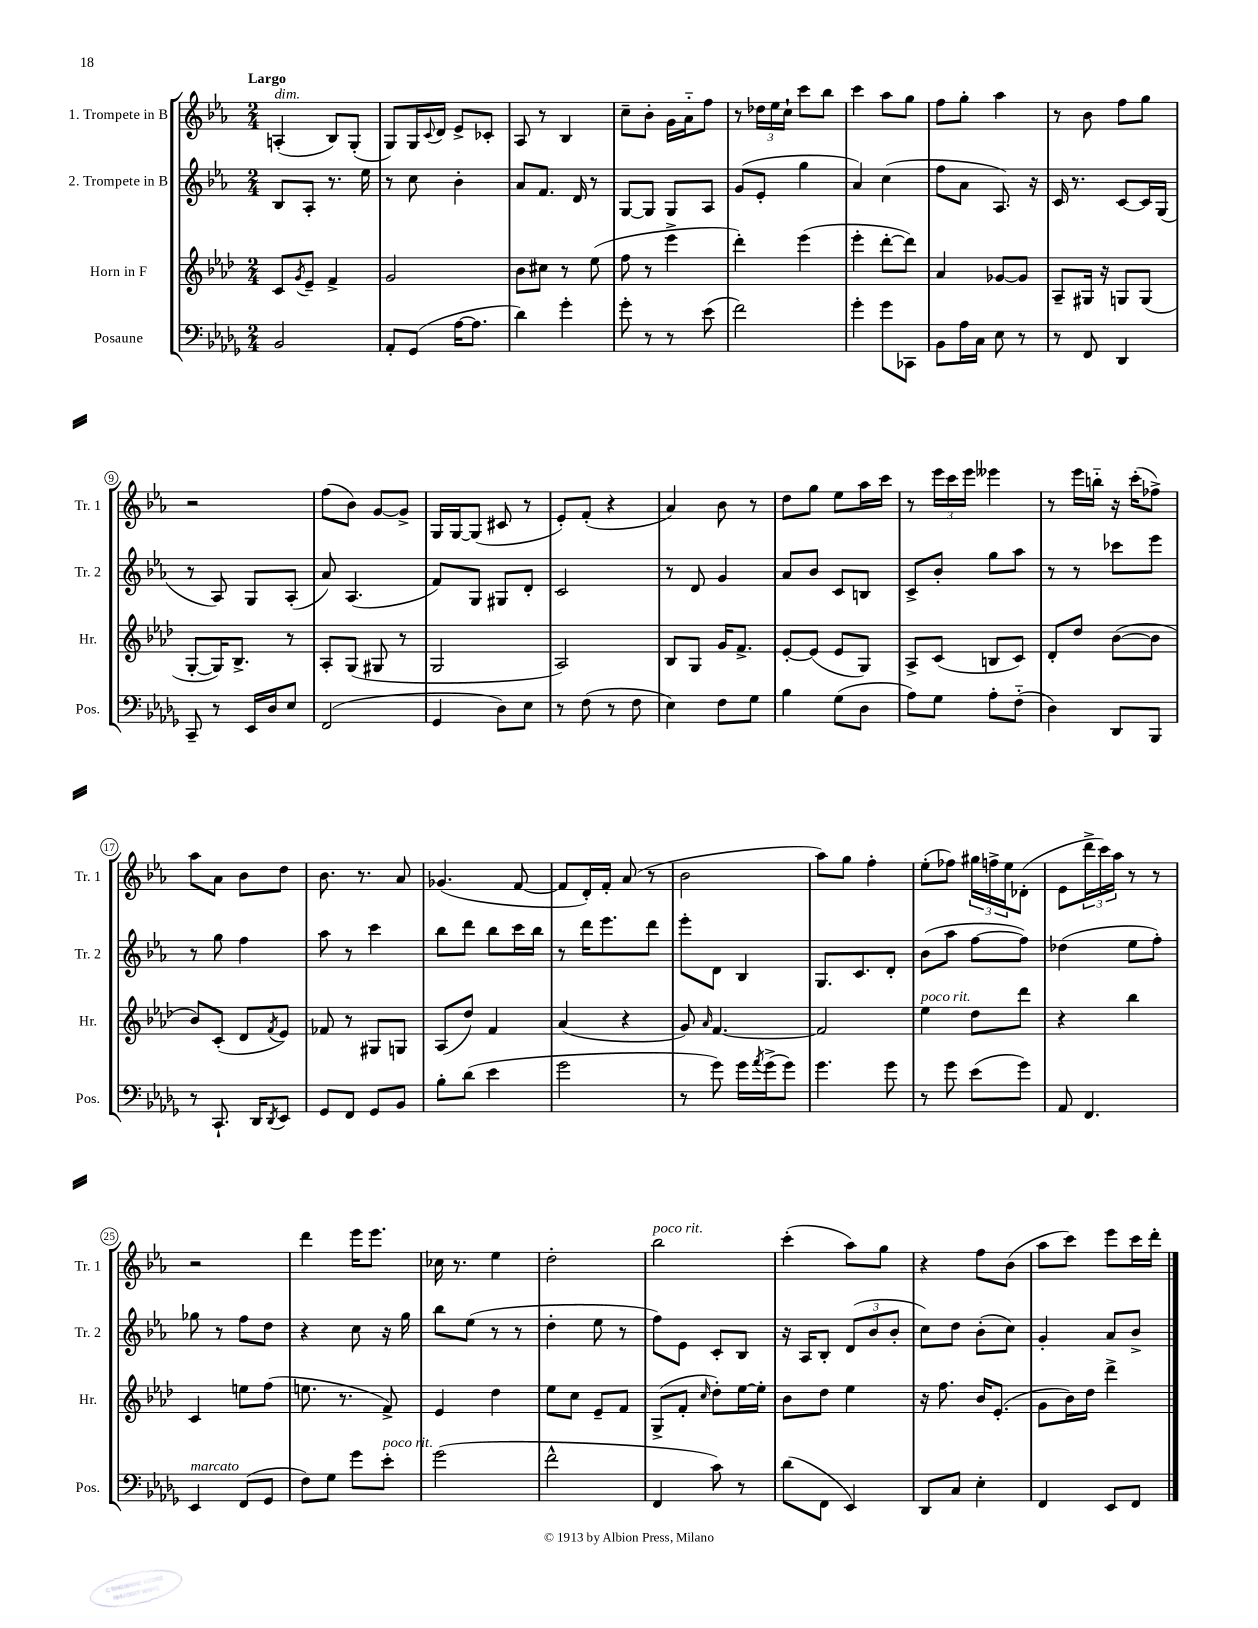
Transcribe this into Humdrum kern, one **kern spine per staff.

**kern	**kern	**kern	**kern
*staff4	*staff3	*staff2	*staff1
*clefF4	*clefG2	*clefG2	*clefG2
*k[b-e-a-d-g-]	*k[b-e-a-d-]	*k[b-e-a-]	*k[b-e-a-]
*M2/4	*M2/4	*M2/4	*M2/4
2BB-	8c	8B-	(4A'
.	8qg	.	.
.	8e-~	8A-'	.
.	4f^	8.r	8B-)
.	.	.	(8G'
.	.	16ee-	.
=	=	=	=
8AA-'	2g	8r	8G)
(8GG-	.	8cc	16G
.	.	.	8qqc
.	.	.	16d
[16A-	.	4b-'	8e-^
8.A-]	.	.	.
.	.	.	8c-'
=	=	=	=
4d-)	8b-	8a-	8A-
.	8cc#	8.f	8r
4g-'	8r	.	4B-
.	.	16d	.
.	(8ee-	8r	.
=	=	=	=
8g-'	8ff	[8G	8cc~
8r	8r	8G]	8b-'
8r	4eee-^	8G	16g
.	.	.	16a-'~
(8e-	.	8A-	8ff
=	=	=	=
2f)	4ddd-')	(8g	8r
.	.	8e-'	24dd-
.	.	.	24ee-
.	.	.	24cc`
.	(4eee-	4gg	8ccc
.	.	.	8bb-
=	=	=	=
4g-'	4eee-'	4a-)	4ccc
8g-	[8ddd-'	(4cc	8aa-
8CC-	8ddd-])	.	8gg
=	=	=	=
8BB-	4a-	8ff	8ff
16A-	.	8a-	8gg'
16C	.	.	.
8E-	[8g-	8.A-)	4aa-
8r	8g-]	.	.
.	.	16r	.
=	=	=	=
8r	8A-~	16c	8r
.	.	8.r	.
8FF	16G#	.	8b-
.	16r	.	.
4DD-	8G	[8c	8ff
.	(8G	16c]	8gg
.	.	(16G	.
=	=	=	=
8CC~	[8G'	8r	2r
8r	16G])	8A-)	.
.	8.B-^	.	.
16EE-	.	8G	.
16D-	.	.	.
8E-	8r	(8A-'	.
=	=	=	=
(2FF	8A-'	8a-)	(8ff
.	(8G	(4.A-	8b-)
.	8G#	.	[8g
.	8r	.	8g^]
=	=	=	=
4GG-	2G	8f)	16G
.	.	.	[16G
.	.	8G	(8G]
8D-)	.	8G#	8c#
8E-	.	8d'	8r
=	=	=	=
8r	2A-)	2c	8e-')
(8F	.	.	(8f'
8r	.	.	4r
8F	.	.	.
=	=	=	=
4E-)	8B-	8r	4a-)
.	8G	8d	.
8F	16g	4g	8b-
.	8.f^	.	.
8G-	.	.	8r
=	=	=	=
4B-	[8e-'	8a-	8dd
.	(8e-]	8b-	8gg
(8G-	8e-	8c	8ee-
8D-	8G)	8B	16aa-
.	.	.	16ccc
=	=	=	=
8A-)	8A-^	8c^	8r
8G-	(8c	8b-'	24eee-
.	.	.	24ccc
.	.	.	24eee-
8A-'	8B	8gg	4eee--
(8F'~	8c)	8aa-	.
=	=	=	=
4D-)	8d-'	8r	8r
.	8dd-	8r	16eee-
.	.	.	16bb'~
8DD-	([8b-	8ccc-	16r
.	.	.	(16ccc'
8BBB-	8b-]	8eee-	8ff-^)
=	=	=	=
8r	8b-)	8r	8aa-
8.CC`	(8c'	8gg	8a-
.	8d-	4ff	8b-
16DD-	.	.	.
8qDD-	8qf	.	.
8EE-	8e-)	.	8dd
=	=	=	=
8GG-	8f-	8aa-	8.b-
8FF	8r	8r	.
.	.	.	8.r
8GG-	8G#	4ccc	.
8BB-	8G	.	8a-
=	=	=	=
8B-'	(8A-	8bb-	(4.g-
(8d-	8dd-)	8ddd	.
4e-	4f	8bb-	.
.	.	16ccc	[8f
.	.	16bb-	.
=	=	=	=
2g-	(4a-	8r	8f]
.	.	16ddd	16d')
.	.	8.eee-	16f'
.	4r	.	(8a-
.	.	8ddd	8r
=	=	=	=
8r	8g)	8eee-'	2b-
.	16qqa-	.	.
8g-)	[4.f	8d	.
16g-	.	4B-	.
8qa-	.	.	.
(16g-^	.	.	.
8g-)	.	.	.
=	=	=	=
4.g-	2f]	8.G	8aa-)
.	.	.	8gg
.	.	8.c	.
.	.	.	4ff'
8g-	.	8d'	.
=	=	=	=
8r	4ee-	(8b-	(8ee-'
8g-	.	8aa-	8ff-)
(8e-	8dd-	[8ff	24gg#
.	.	.	24ff^
.	.	.	24ee-
8g-)	8ddd-	8ff])	(8d-'
=	=	=	=
8AA-	4r	(4dd-	8e-
4.FF	.	.	24ddd^
.	.	.	24ccc)
.	.	.	24aa-
.	4bb-	8ee-	8r
.	.	8ff')	8r
=	=	=	=
4EE-	4c	8gg-	2r
.	.	8r	.
(8FF	8ee	8ff	.
8GG-	(8ff	8dd	.
=	=	=	=
8F)	8.ee	4r	4ddd
8G-	.	.	.
.	8.r	.	.
8g-	.	8cc	16eee-
.	.	.	8.eee-
8e-'	8f^)	16r	.
.	.	16gg	.
=	=	=	=
(2g-	4e-	8bb-	16cc-
.	.	.	8.r
.	.	(8ee-	.
.	4dd-	8r	4ee-
.	.	8r	.
=	=	=	=
2f^^	8ee-	4dd'	2dd'
.	8cc	.	.
.	8e-~	8ee-	.
.	8f	8r	.
=	=	=	=
4FF	(8G^	8ff)	2bb-
.	8f'	8e-	.
.	16qqcc	.	.
8c)	8dd-')	8c'	.
8r	[16ee-	8B-	.
.	16ee-']	.	.
=	=	=	=
(8d-	8b-	16r	(4ccc'
.	.	16A-	.
8FF	8dd-	8B-'	.
4EE-)	4ee-	(12d	8aa-)
.	.	12b-	.
.	.	.	8gg
.	.	12b-'	.
=	=	=	=
8DD-	16r	8cc)	4r
.	8.ff	.	.
8C	.	8dd	.
4E-'	16b-	(8b-'	8ff
.	(8.e-'	.	.
.	.	8cc)	(8b-
=	=	=	=
4FF	8g	4g'	8aa-
.	16b-)	.	8ccc)
.	16dd-	.	.
8EE-	4ddd-^	8a-	8eee-
8FF	.	8b-^	16ccc
.	.	.	16ddd'
==	==	==	==
*-	*-	*-	*-
